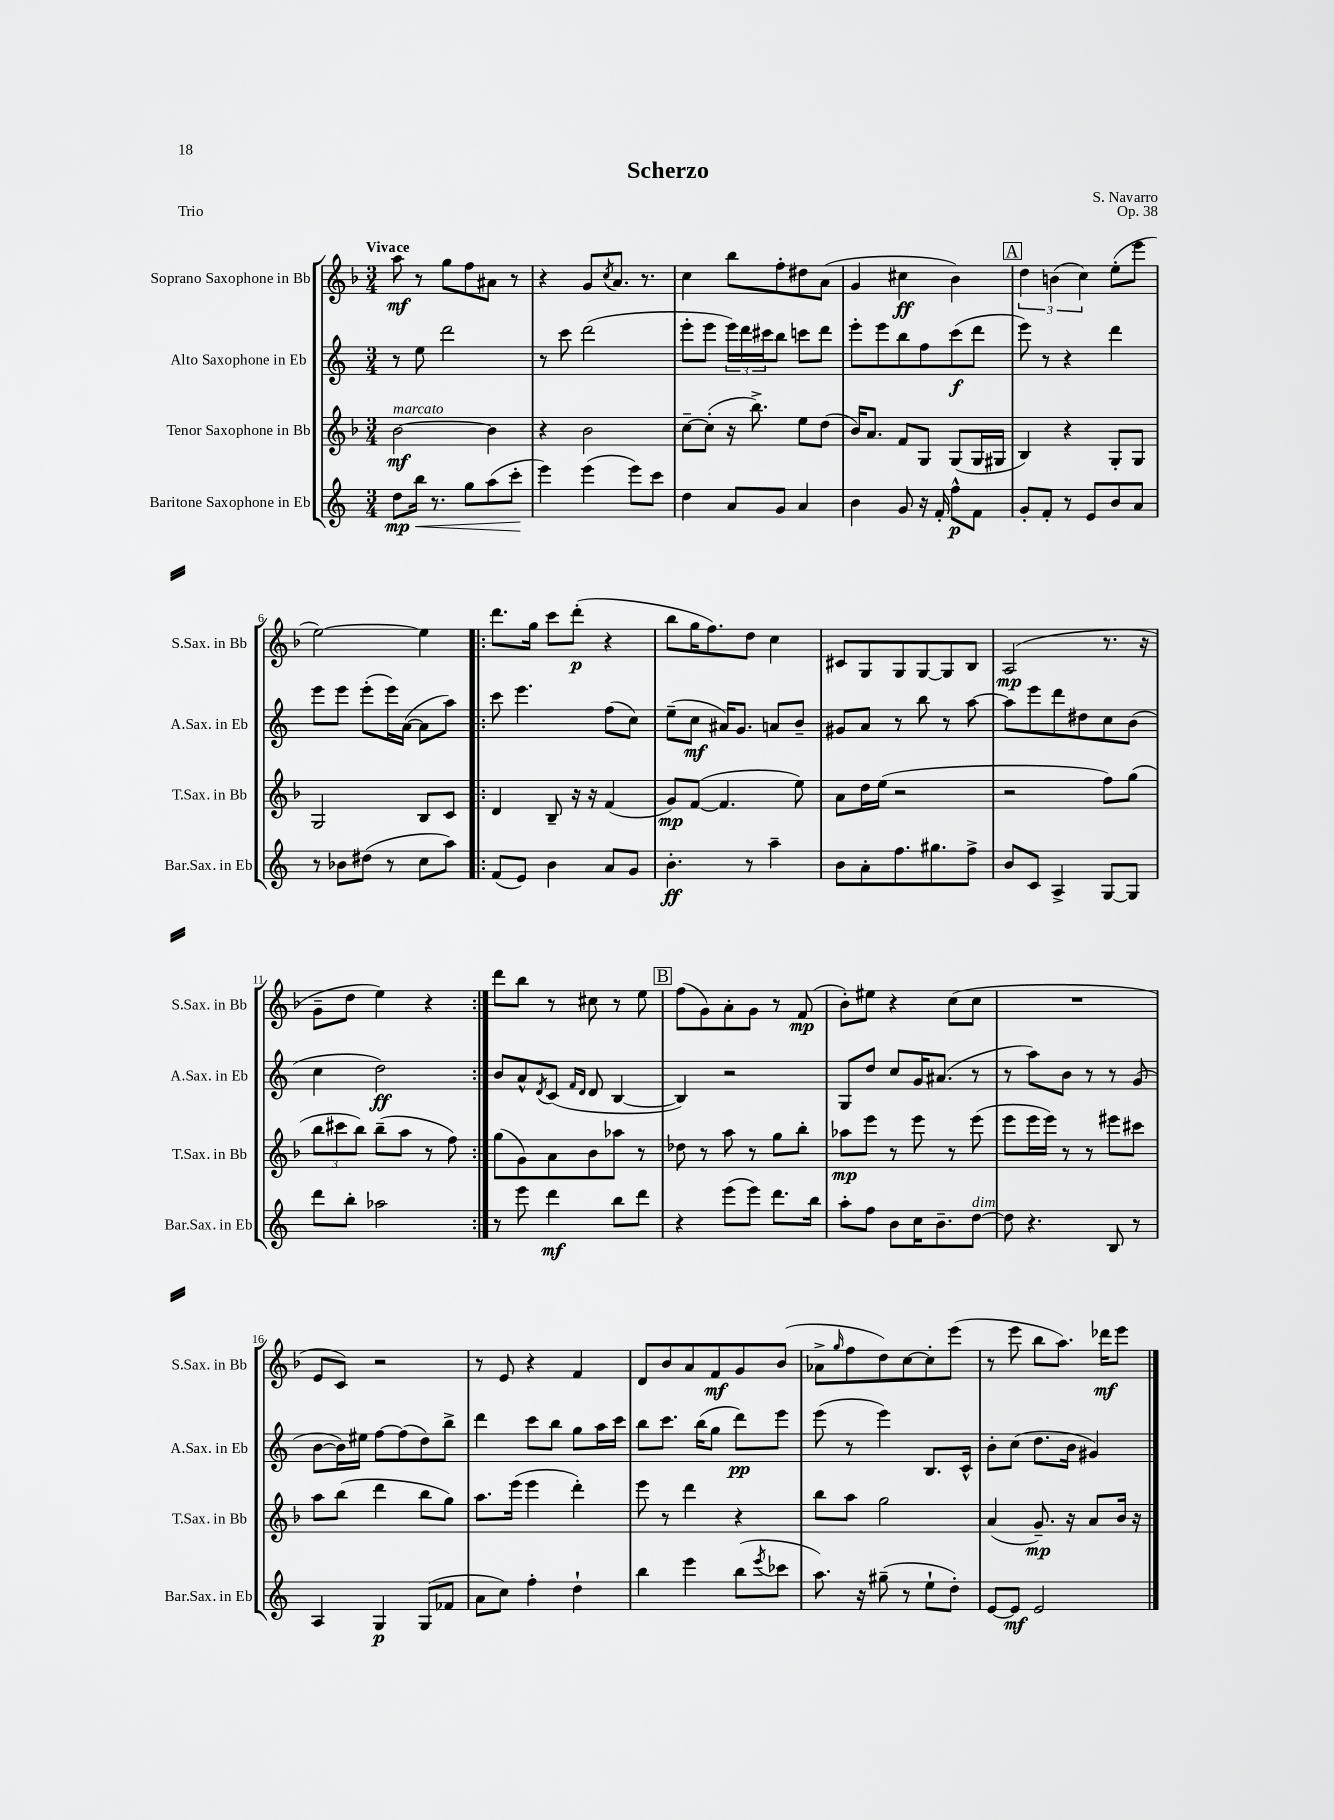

**kern	**dynam	**kern	**dynam	**kern	**dynam	**kern	**dynam
*part4	*part4	*part3	*part3	*part2	*part2	*part1	*part1
*staff4	*staff4	*staff3	*staff3	*staff2	*staff2	*staff1	*staff1
*I"Baritone Saxophone in Eb	*	*I"Tenor Saxophone in Bb	*	*I"Alto Saxophone in Eb	*	*I"Soprano Saxophone in Bb	*
*I'Bar.Sax. in Eb	*	*I'T.Sax. in Bb	*	*I'A.Sax. in Eb	*	*I'S.Sax. in Bb	*
*clefG2	*	*clefG2	*	*clefG2	*	*clefG2	*
*k[]	*	*k[b-]	*	*k[]	*	*k[b-]	*
*M3/4	*	*M3/4	*	*M3/4	*	*M3/4	*
=1	=1	=1	=1	=1	=1	=1	=1
!	!	!	!	!	!	!LO:TX:a:B:t=Vivace	!
!	!	!LO:TX:a:i:t=marcato	!	!	!	!	!
8dd\L	mp	[2b-\	mf	8r	.	8aa\	mf
!	!LO:HP:b	!	!	!	!	!	!
16bb\Jk	<	.	.	8ee\	.	8r	.
8.r	.	.	.	.	.	.	.
.	.	.	.	2ddd\	.	8gg\L	.
8gg\L	.	.	.	.	.	8ff\	.
(8aa\	.	4b-\]	.	.	.	8a#X\J	.
8ccc'\J	.	.	.	.	.	8r	.
.	[	.	.	.	.	.	.
=2	=2	=2	=2	=2	=2	=2	=2
4eee\)	.	4r	.	8r	.	4r	.
.	.	.	.	8ccc\	.	.	.
(4eee\	.	2b-\	.	(2ddd\	.	8g/L	.
.	.	.	.	.	.	8qcc/	.
.	.	.	.	.	.	8.a/J	.
8eee\L)	.	.	.	.	.	.	.
.	.	.	.	.	.	8.r	.
8ccc\J	.	.	.	.	.	.	.
=3	=3	=3	=3	=3	=3	=3	=3
4dd\	.	[8cc~\L	.	8eee'\L	.	4cc\	.
.	.	(8cc'\J]	.	8eee\J	.	.	.
8a/L	.	16r	.	24eee\LL)	.	8bb-\L	.
.	.	.	.	24ddd\	.	.	.
.	.	8.bb-^\)	.	.	.	.	.
.	.	.	.	24ccc#X\J	.	.	.
8g/J	.	.	.	8bb\J	.	8ff'\	.
4a/	.	8ee\L	.	8cccn\L	.	8dd#X\	.
.	.	(8dd\J	.	8ddd\J	.	(8a\J	.
=4	=4	=4	=4	=4	=4	=4	=4
4b\	.	16b-/KL)	.	8eee'\L	.	4g/	.
.	.	8.a/J	.	.	.	.	.
.	.	.	.	8eee\	.	.	.
8g/	.	8f/L	.	8bb\	.	4cc#X\	ff
16r	.	8G/J	.	8ff\	.	.	.
16f'/	.	.	.	.	.	.	.
8ff^^\L	p	(8G/L	.	(8ccc\	f	4b-\)	.
8f\J	.	16G/L	.	8ddd\J	.	.	.
.	.	16G#X/JJ	.	.	.	.	.
!!LO:REH:place=s1:t=A
=5	=5	=5	=5	=5	=5	=5	=5
8g'/L	.	4B-/)	.	8eee\)	.	6dd\	.
8f'/J	.	.	.	8r	.	.	.
.	.	.	.	.	.	(6bn\	.
8r	.	4r	.	4r	.	.	.
.	.	.	.	.	.	6cc\)	.
8e/L	.	.	.	.	.	.	.
8b/	.	8G'/L	.	4ddd\	.	(8ee'\L	.
8a/J	.	8G/J	.	.	.	8eee\J	.
!!LO:LB:g=z
=6	=6	=6	=6	=6	=6	=6	=6
8r	.	2G/	.	8eee\L	.	[2ee\)	.
8b-X\L	.	.	.	8eee\J	.	.	.
(8dd#X\J	.	.	.	(8eee'\L	.	.	.
8r	.	.	.	16eee\L)	.	.	.
.	.	.	.	([16a\JJ	.	.	.
8cc\L	.	8B-/L	.	8a\L]	.	4ee\]	.
8aa\J)	.	8c/J	.	8aa\J)	.	.	.
=7!|:	=7!|:	=7!|:	=7!|:	=7!|:	=7!|:	=7!|:	=7!|:
(8f/L	.	4d/	.	8ccc\	.	8.ddd\L	.
8e/J)	.	.	.	4.eee\	.	.	.
.	.	.	.	.	.	16gg\Jk	.
4b\	.	8B-~/	.	.	.	8ccc\L	.
.	.	16r	.	.	.	(8ddd'\J	p
.	.	16r	.	.	.	.	.
8a/L	.	(4f/	.	(8ff\L	.	4r	.
8g/J	.	.	.	8cc\J)	.	.	.
=8	=8	=8	=8	=8	=8	=8	=8
4.b'\	ff	8g/L)	mp	(8ee~\L	.	8bb-\L	.
.	.	([8f/J	.	8cc\J	mf	16gg\K	.
.	.	.	.	.	.	8.ff\)	.
.	.	4.f/]	.	16a#X/KL)	.	.	.
.	.	.	.	8.g/J	.	.	.
8r	.	.	.	.	.	8dd\J	.
4aa~\	.	.	.	8an/L	.	4cc\	.
.	.	8ee\)	.	8b~/J	.	.	.
=9	=9	=9	=9	=9	=9	=9	=9
8b\L	.	8a\L	.	8g#X/L	.	8c#X/L	.
8a'\	.	16dd\L	.	8a/J	.	8G/	.
.	.	(16ee\JJ	.	.	.	.	.
8.ff\	.	2r	.	8r	.	8G/	.
.	.	.	.	8bb\	.	[8G/	.
8.gg#X\	.	.	.	.	.	.	.
.	.	.	.	8r	.	8G/]	.
8ff^\J	.	.	.	[8aa\	.	8B-/J	.
=10	=10	=10	=10	=10	=10	=10	=10
8b/L	.	2r	.	8aa\L]	.	(2A/	mp
8c/J	.	.	.	8eee\	.	.	.
4A^/	.	.	.	8ddd\	.	.	.
.	.	.	.	8dd#X\	.	.	.
[8G/L	.	8ff\L)	.	8cc\	.	8.r	.
8G/J]	.	(8gg\J	.	(8b\J	.	.	.
.	.	.	.	.	.	16r	.
!!LO:LB:g=z
=11	=11	=11	=11	=11	=11	=11	=11
8ddd\L	.	12bb-\L	.	4cc\	.	8g~\L	.
.	.	12ccc#X\	.	.	.	.	.
8bb'\J	.	.	.	.	.	8dd\J	.
.	.	12bb-\J)	.	.	.	.	.
2aa-X\	.	(8bb-~\L	.	2dd\)	ff	4ee\)	.
.	.	8aa\J	.	.	.	.	.
.	.	8r	.	.	.	4r	.
.	.	8ff\)	.	.	.	.	.
=12:|!	=12:|!	=12:|!	=12:|!	=12:|!	=12:|!	=12:|!	=12:|!
8r	.	(8gg\L	.	8b/L	.	8ddd\L	.
8eee\	.	8g\)	.	8a^^/	.	8bb-\J	.
.	.	.	.	8qd/	.	.	.
4ddd\	mf	8a\	.	(8c/J	.	8r	.
.	.	.	.	16qqf/LL	.	.	.
.	.	.	.	16qqd/JJ	.	.	.
.	.	8b-\	.	8d/	.	8cc#X\	.
8bb\L	.	8aa-X\J	.	[4B/	.	8r	.
8ddd\J	.	8r	.	.	.	8ee\	.
!!LO:REH:place=s1:t=B
=13	=13	=13	=13	=13	=13	=13	=13
4r	.	8dd-X\	.	4B/])	.	(8ff\L	.
.	.	8r	.	.	.	8g\)	.
(8eee\L	.	8aa\	.	2r	.	8a'\	.
8eee\J)	.	8r	.	.	.	8g\J	.
8.ddd\L	.	8gg\L	.	.	.	8r	.
.	.	8bb-'\J	.	.	.	(8f/	mp
16bb\Jk	.	.	.	.	.	.	.
=14	=14	=14	=14	=14	=14	=14	=14
8aa'\L	.	8aa-X\L	mp	8G/L	.	8b-'\L)	.
8ff\J	.	8eee\J	.	8dd/J	.	8ee#X\J	.
8b\L	.	8r	.	8cc/L	.	4r	.
16cc\K	.	8eee\	.	16g/K	.	.	.
8.b~\	.	.	.	(8.a#X/J	.	.	.
.	.	8r	.	.	.	(8cc\L	.
!LO:TX:a:i:t=dim.	!	!	!	!	!	!	!
[8dd\J	.	(8eee\	.	8r	.	8cc\J	.
=15	=15	=15	=15	=15	=15	=15	=15
8dd\]	.	8eee\L	.	8r	.	2.r	.
4.r	.	16eee\L	.	8aa\L)	.	.	.
.	.	16eee\JJ)	.	.	.	.	.
.	.	8r	.	8b\J	.	.	.
.	.	8r	.	8r	.	.	.
8B/	.	8eee#X\L	.	8r	.	.	.
8r	.	8ccc#X\J	.	(8g/	.	.	.
!!LO:LB:g=z
=16	=16	=16	=16	=16	=16	=16	=16
4A/	.	8aa\L	.	[8b\L	.	8e/L	.
.	.	(8bb-\J	.	16b\L])	.	8c/J)	.
.	.	.	.	16ee#X\JJ	.	.	.
4G/	p	4ddd\	.	[8ff\L	.	2r	.
.	.	.	.	(8ff\]	.	.	.
(8G/L	.	8bb-\L	.	8dd\)	.	.	.
8f-X/J	.	8gg\J)	.	8bb^\J	.	.	.
=17	=17	=17	=17	=17	=17	=17	=17
8a\L	.	8.aa\L	.	4ddd\	.	8r	.
8cc\J)	.	.	.	.	.	8e/	.
.	.	(16eee\Jk	.	.	.	.	.
4ff'\	.	4eee\	.	8ccc\L	.	4r	.
.	.	.	.	8bb\J	.	.	.
4dd`\	.	4ddd'\)	.	8gg\L	.	4f/	.
.	.	.	.	16aa\L	.	.	.
.	.	.	.	16ccc\JJ	.	.	.
=18	=18	=18	=18	=18	=18	=18	=18
4bb\	.	8eee\	.	8bb\L	.	8d/L	.
.	.	8r	.	8.ccc\J	.	8b-/	.
4eee\	.	4ddd\	.	.	.	8a/	.
.	.	.	.	(16bb\KL	.	.	.
.	.	.	.	8gg\J	.	8f/	mf
(8bb\L	.	4r	.	8ddd\L)	pp	8g/	.
8qeee/	.	.	.	.	.	.	.
8ccc-X\J	.	.	.	8eee\J	.	(8b-/J	.
=19	=19	=19	=19	=19	=19	=19	=19
8.aa\)	.	8bb-\L	.	(8eee\	.	8a-X^\L	.
.	.	.	.	.	.	16qqgg/	.
.	.	8aa\J	.	8r	.	8ff\	.
16r	.	.	.	.	.	.	.
(8gg#X~\	.	2gg\	.	4eee\)	.	8dd\)	.
8r	.	.	.	.	.	[8cc\	.
8ee`\L	.	.	.	8.B/L	.	8cc'\]	.
8dd'\J)	.	.	.	.	.	(8eee\J	.
.	.	.	.	16c^^/Jk	.	.	.
=20	=20	=20	=20	=20	=20	=20	=20
[8e/L	.	(4a/	.	8b'\L	.	8r	.
8e/J]	mf	.	.	(8cc\J	.	8eee\	.
2e/	.	8.g~/)	mp	8.dd\L	.	8bb-\L	.
.	.	.	.	.	.	8.aa\J)	.
.	.	16r	.	16b\Jk	.	.	.
.	.	8a/L	.	4g#X/)	.	.	.
.	.	.	.	.	.	16ddd-X\KL	mf
.	.	16b-/Jk	.	.	.	8eee\J	.
.	.	16r	.	.	.	.	.
==	==	==	==	==	==	==	==
*-	*-	*-	*-	*-	*-	*-	*-
